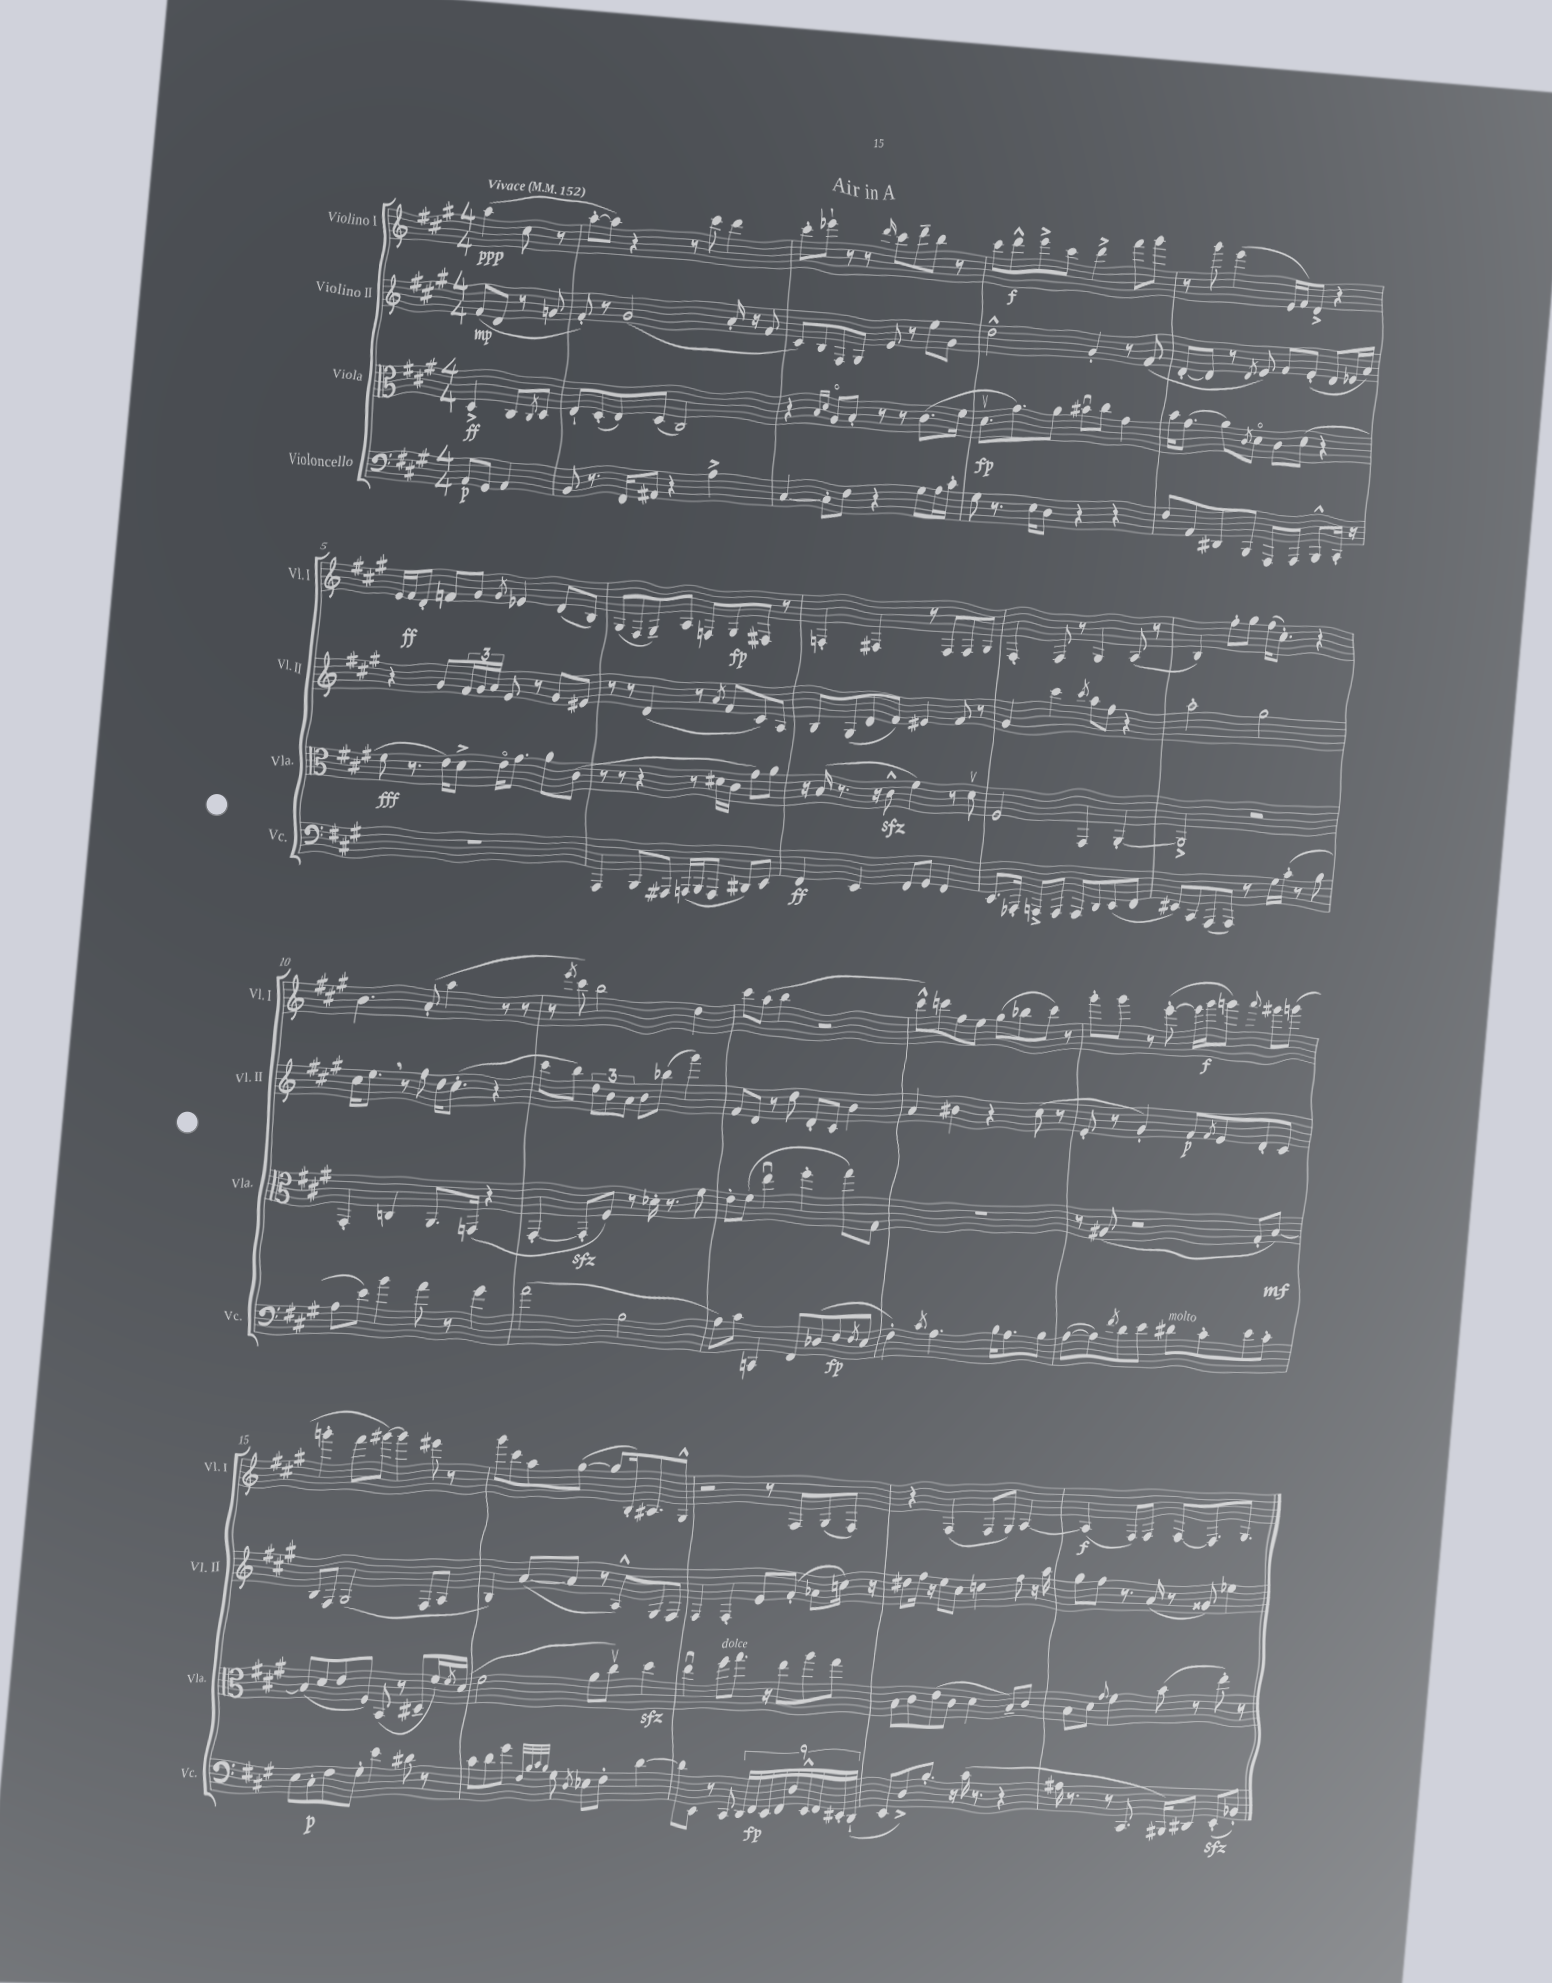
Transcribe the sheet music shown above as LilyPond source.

\header { title = "Air in A" }
<<
\new StaffGroup <<
\new Staff = "s0" \with { instrumentName = "Violino I" shortInstrumentName = "Vl. I" } {
    \clef treble \key a \major \numericTimeSignature \time 4/4 \partial 2 \tempo "Vivace" 4 = 152
    a''4\ppp( cis''8 r8 |
    a''8~-. a''8) r4 r8 cis'''8 d'''4 |
    cis'''8-. ees'''8-! r8 r8 \grace { d'''16 } cis'''8 d'''8-- b''8 r8 |
    cis'''8 d'''8-^\f e'''8-> cis'''8 d'''4-> fis'''8 gis'''8 |
    r8 gis'''8 e'''4( e'16 fis'16) d'8-> r4 |
    e'16 fis'16\ff d'8-. f'8 gis'8 \acciaccatura { gis'8 } ees'4 d'8( b8) |
    gis8( fis8 gis8--) a8 f8 gis8\fp fis8 r8 |
    f4-. fis4 r8 fis8 fis8 gis8 |
    fis4-. fis8 r8 gis4 a8( r8 |
    b4) fis''8-. gis''8 fis''16( cis''8.-.) r4 |
    b'4. a'8-.( a''4 r8 r8 |
    r8 \acciaccatura { e'''8 } cis'''8) b''2 d''4 |
    cis'''8 a''8( b''4 r2 |
    cis'''8-^) c'''8 fis''8 e''8 gis''8( bes''8 c'''8) r8 |
    gis'''8-. gis'''8 r8 e'''8~-.( e'''16 gis'''16\f g'''8) \appoggiatura { a'''8 } gis'''8 g'''8( |
    g'''4-. fis'''8 gis'''8~) gis'''4 eis'''8 r8 |
    gis'''8 cis'''8 a''8 gis''8~( gis''8 b16-.) ais8. gis8-^ |
    r2 r8 fis8 gis8( fis8) |
    r4 fis4( fis8 gis8) a4~ |
    a4\f( fis8) fis8 fis8~ fis8. gis8. \bar "|." |
}
\new Staff = "s1" \with { instrumentName = "Violino II" shortInstrumentName = "Vl. II" } {
    \clef treble \key a \major \numericTimeSignature \time 4/4 \partial 2
    fis'8\mp( d'8 r8 g'8 |
    fis'8-.) r8 gis'2( a'16-. r16 fis'8 |
    cis'8) b8 fis8 gis8 e'8 r8 e''8 gis'8 |
    d''2-^ gis'4-. r8 fis'8( |
    d'8~-. d'8 r8 \acciaccatura { d'8 } e'8) fis'8 e'8-.( d'8 ees'16 a'16) |
    r4 gis'8 \tuplet 3/2 { fis'16 gis'16 a'16 } e'8 r8 gis'8 eis'8 |
    r8 r8 d'4( r8 \acciaccatura { a'8 } fis'8 cis'8) a8 |
    b8 gis8( d'8 fis'8) eis'4 fis'8 r8 |
    gis'4 cis'''4 \acciaccatura { cis'''8 } a''8 fis''8 r4 |
    a''2-. gis''2 |
    cis''16 e''8. \breathe r8 fis''8 d''16 cis''8.-.( r4 |
    cis'''8 b''8) \tuplet 3/2 { d''8 b'8 a'8 } b'8 bes''8( gis'''4) |
    fis'8 d'8 r8 d''8 d'8-. cis'8 b'4 |
    a'4 bis'4 r4 cis''8( r8 |
    e'8-. r8 gis'4-.) fis'8\p \acciaccatura { fis'8 } e'8 d'8-. cis'8 |
    b8 fis8 gis2( fis8 a8 |
    b4) a'8~( a'8 r8 a8-^) gis8 fis8 |
    fis4 fis4-. e'8 fis'8-.( aes'8 c''16) r16 |
    dis''8 fis''16 r16 e''8 cis''8 d''4 fis''8 r16 a''16 |
    gis''8 fis''8 r8. a'16( r8 gisis'8) ees''4 \bar "|." |
}
\new Staff = "s2" \with { instrumentName = "Viola" shortInstrumentName = "Vla." } {
    \clef alto \key a \major \numericTimeSignature \time 4/4 \partial 2
    d4->\ff cis8 \acciaccatura { cis8 } d8 |
    e8-! d8-.( e8) d8( cis2) |
    r4 \grace { b16 d'16 } a8\flageolet b8-. r8 r8 cis'8.( fis'16 |
    d'8.\upbow\fp gis'8.) a'8 bis'8\downbow cis''8 gis'4 |
    b'16 gis'8.( a'8) \acciaccatura { cis'8 } d'8\flageolet cis'8 d'8( r4 |
    fis'8\fff r8. e'16) d'8-> e'16\flageolet gis'8. a'8 cis'8( |
    r8 r8 r4 r8 dis'16 cis'16 gis'8) a'8 |
    r16 b16( r8. r16 cis'8-^\sfz fis'4) r8 d'8\upbow |
    fis2 gis,4 a,4~-. |
    a,2-> r2 |
    gis,4-. c4 a,8. g,16( r4 |
    gis,4~-. gis,8-.\sfz fis8) r8 des'16-. r8. fis'8 |
    e'8-. fis'8( e''4\downbow fis''4-. gis''8) gis8 |
    R1 |
    r8 ais8( r2 gis8-. b8~\mf) |
    b8( d'8 e'8 fis8) b,8( r8 dis8-- fis'16) \acciaccatura { fis'8 } d'16( |
    fis'2 a'8 cis''8\upbow) d''4\sfz |
    e''4\downbow fis''8^\markup { \italic "dolce" } gis''8. r16 e''8 a''8 gis''8 |
    b8 cis'8 e'8( cis'8 d'4 b8--) cis'8 |
    b8 d'8 \appoggiatura { gis'8 } fis'4 b'8( r8 e''8-.) r8 \bar "|." |
}
\new Staff = "s3" \with { instrumentName = "Violoncello" shortInstrumentName = "Vc." } {
    \clef bass \key a \major \numericTimeSignature \time 4/4 \partial 2
    a,8\p gis,8 a,4 |
    b,8 r8. fis,16 ais,8 r4 a4-> |
    cis4~ cis8-. fis8 r4 gis8 a16 cis'16-. |
    gis8 r8. e16 d8 r4 r4 |
    fis8 a,8 dis,8 b,,8 a,,8 a,,8 b,,8-^ cis,16-. r16 |
    R1 |
    a,,4 b,,8 ais,,8 a,,16( b,,16 a,,8 dis,8) e,8 |
    fis,4\ff e,4 fis,8 gis,8 fis,4 |
    e,8. aes,,16-. a,,8-> a,,8 a,,8 d,8 e,8( fis,8 |
    eis,8) cis,8 a,,8( a,,8) r8 gis16 cis'16-.( r8 b8 |
    a8 e'8) b'4 a'8 r8 gis'4 |
    a'2( b2 |
    a8) cis'8 c,4 fis,8 des8( fis8\fp \acciaccatura { fis8 } e8 |
    fis4-.) \acciaccatura { cis'8 } a4. b16 a8. b8 |
    a8~( a8) \acciaccatura { fis'8 } d'8 e'8 dis'8^\markup { \italic "molto" } cis'8-. e'8 cis'8-. |
    e8 cis8-.\p fis8 gis8-. e'4 dis'8 r8 |
    cis'8 d'8 gis'8 \grace { fis32 b32 cis'32 b32 } gis8 \acciaccatura { d8 } ees8 fis8-. d'4~ |
    d'8 e,8 r8 cis,8 \tuplet 9/8 { d,16 fis,16\fp e,16 fis,16 d16 e,16-^ fis,16 eis,16-. d,16-!( } |
    e,8 d8->) b8.-. r16 cis'16( r8. r4 |
    ais16 r8. r8 cis,8. bis,,16) dis,8 e,8-.\sfz( bes,8-.) \bar "|." |
}
>>
>>
